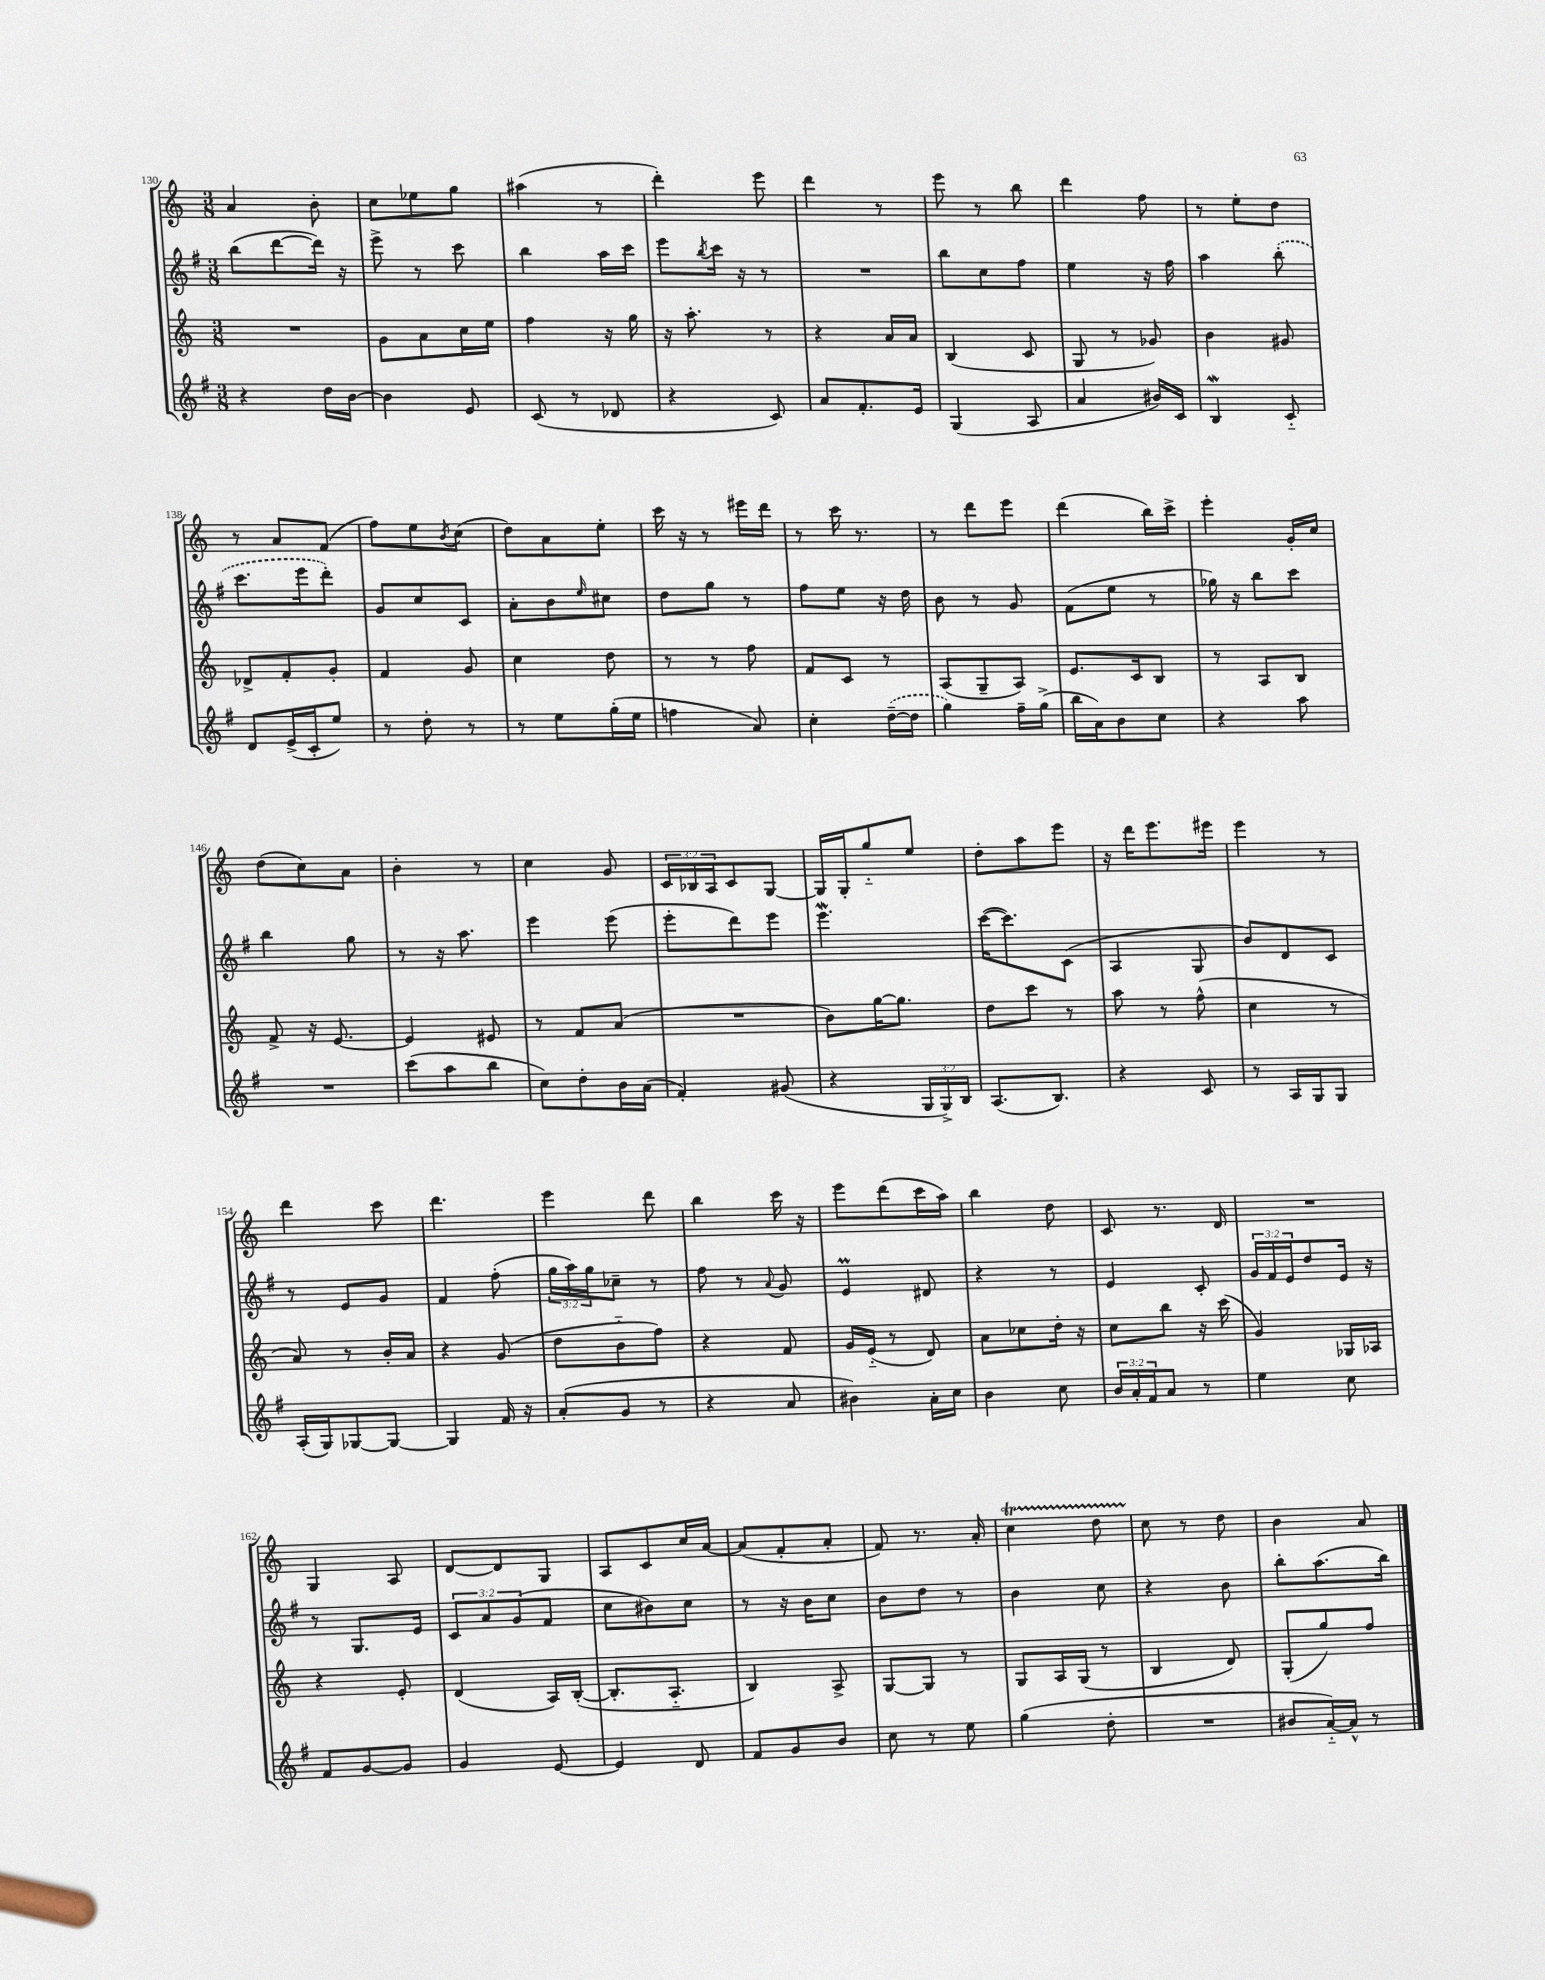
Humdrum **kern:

**kern	**kern	**kern	**kern
*staff4	*staff3	*staff2	*staff1
*clefG2	*clefG2	*clefG2	*clefG2
*k[f#]	*k[]	*k[f#]	*k[]
*M3/8	*M3/8	*M3/8	*M3/8
4r	4.r	(8bb	4a
.	.	[8ddd	.
16dd	.	16ddd])	8b'
[16b	.	16r	.
=	=	=	=
4b]	8g	8eee^	8cc
.	8a	8r	8ee-
8e	16cc	8ccc	8gg
.	16ee	.	.
=	=	=	=
(8c	4ff	4bb	(4aa#
8r	.	.	.
8d-	16r	16aa	8r
.	16gg	16ccc	.
=	=	=	=
4r	16r	8eee	4ddd')
.	8.aa'	.	.
.	.	8qbb	.
.	.	16ccc	.
.	.	16r	.
8c)	8r	8r	8eee
=	=	=	=
8a	4r	4.r	4ddd
8.f#'	.	.	.
.	16a	.	8r
16e	16a	.	.
=	=	=	=
(4G	(4B	8bb	8eee
.	.	8cc	8r
8A	8c	8ff#	8bb
=	=	=	=
4a	8G	4ee	4ddd
.	8r	.	.
16b#)	8g-)	16r	8ff
16c	.	16ff#	.
=	=	=	=
4B	4b	4aa	8r
.	.	.	8ee'
8c'~	8g#	(8bb'	8dd
=	=	=	=
8d	8d-^	8.ccc	8r
(16e^	8f'	.	8a
16c'	.	16eee	.
8ee)	8g'	8ddd')	(8f
=	=	=	=
8r	4f	8g	8ff)
8dd'	.	8cc	8ee
.	.	.	8qb
8r	8g	8c	(8cc
=	=	=	=
8r	4cc	8a'	8dd)
8ee	.	8b	8a
.	.	16qqee	.
(16gg'	8dd	8cc#	8ee'
16ee	.	.	.
=	=	=	=
4ff	8r	8dd	16ccc
.	.	.	16r
.	8r	8gg	8r
8a)	8ff	8r	16eee#
.	.	.	16ddd
=	=	=	=
4cc'	8f	8ff#	8r
.	8c	8ee	16ccc
.	.	.	8.r
([16dd~	8r	16r	.
16dd]	.	16dd	.
=	=	=	=
4gg)	(8A	8b	8r
.	8G~	8r	8ddd
16ff#~	8A)	8g	8eee
(16gg^	.	.	.
=	=	=	=
16bb	8.e	(8f#	(4ddd
16a)	.	.	.
8b	.	8ee	.
.	16c	.	.
8cc	8B	8r	16bb)
.	.	.	16ccc^
=	=	=	=
4r	8r	16gg-)	4eee'
.	.	16r	.
.	8A	8bb	.
8aa	8B	8ccc	16g'
.	.	.	16cc
=	=	=	=
4.r	8f^	4bb	(8dd
.	16r	.	8cc)
.	[8.e	.	.
.	.	8gg	8a
=	=	=	=
(8ccc	4e]	8r	4b'
8aa	.	16r	.
.	.	8.aa	.
8bb	8e#	.	8r
=	=	=	=
8cc)	8r	4eee	4cc
8dd'	8f	.	.
16b	(8a	(8eee	8g
(16a	.	.	.
=	=	=	=
4f#')	4.r	8eee'	24c
.	.	.	24B-
.	.	.	24A
.	.	8ddd)	8c
(8g#	.	8eee	[8G
=	=	=	=
4r	8b)	4.eee	16G]
.	.	.	16G'
.	[16gg	.	8gg'~
.	8.gg]	.	.
24G	.	.	8ee
24G^)	.	.	.
24B	.	.	.
=	=	=	=
(8.A	8dd	([16ccc	8dd'
.	.	8.ccc])	.
.	8ccc	.	8aa
8.B)	.	.	.
.	8r	(8c	8eee
=	=	=	=
4r	8aa	4A	16r
.	.	.	16ddd
.	8r	.	8.eee
8c	(8ff^^	8G	.
.	.	.	16eee#
=	=	=	=
8r	4cc	8b)	4eee
16A	.	8d	.
16G	.	.	.
8G	8r	8c	8r
=	=	=	=
(16A'	8a)	8r	4ddd
16G)	.	.	.
[8G-	8r	8e	.
8G-_	16b'	8g	8ccc
.	16a	.	.
=	=	=	=
4G-]	4r	4f#	4.ddd
16f#	(8g	(8ff#'	.
16r	.	.	.
=	=	=	=
(8a'	8dd	24gg	4eee
.	.	24aa)	.
.	.	24gg	.
8g	8b'~	8cc-~	.
8r	8ff)	8r	8ddd
=	=	=	=
4r	4r	8ff#	4bb
.	.	8r	.
.	.	8qqa	.
8a	8f	8g	16ccc
.	.	.	16r
=	=	=	=
4b#)	16g	4e	8eee
.	(16e'~	.	.
.	8r	.	(8ddd
16a'	8d)	8d#	16ccc
16cc	.	.	16aa)
=	=	=	=
4b	8a	4r	4bb
.	8cc-	.	.
8cc	16dd'	8r	8dd
.	16r	.	.
=	=	=	=
24b	8cc	4e	8c
24a'	.	.	.
24f#	.	.	.
8a	8bb	.	8.r
8r	16r	8c'	.
.	(16ccc	.	16d
=	=	=	=
4ee	4g)	24g	4.r
.	.	24f#	.
.	.	24e	.
.	.	8dd	.
8cc	16G-	16e	.
.	16A-	16r	.
=	=	=	=
8f#	4r	8r	4G
[8g	.	8.G	.
8g]	8e'	.	8A
.	.	16e	.
=	=	=	=
4g	(4d	12c	[8d
.	.	12a	.
.	.	.	8d]
.	.	(12g	.
[8e	16A)	8f#	8G
.	([16B'	.	.
=	=	=	=
4e]	8.B']	8cc	8A
.	.	8b#)	8c
.	8.A'~	.	.
8d	.	8cc	16cc
.	.	.	[16a
=	=	=	=
8f#	4B)	8r	(8a]
8g	.	16r	8f'
.	.	16b	.
8b	8A^	8cc	8a'
=	=	=	=
8cc	[8G	8b	8f)
8r	8G]	8dd	8.r
8ee	8r	8r	.
.	.	.	16a'
=	=	=	=
(4gg	8G	4b	4cc
.	16A	.	.
.	(16G	.	.
8dd'	8r	8cc	8dd
=	=	=	=
4.r	4B	4r	8cc
.	.	.	8r
.	8d)	8b	8dd
=	=	=	=
8b#	(8G'	8bb'	4b
[16a'~)	8gg)	(8.aa	.
16a^^]	.	.	.
8r	8ff	.	8a
.	.	16bb)	.
==	==	==	==
*-	*-	*-	*-
